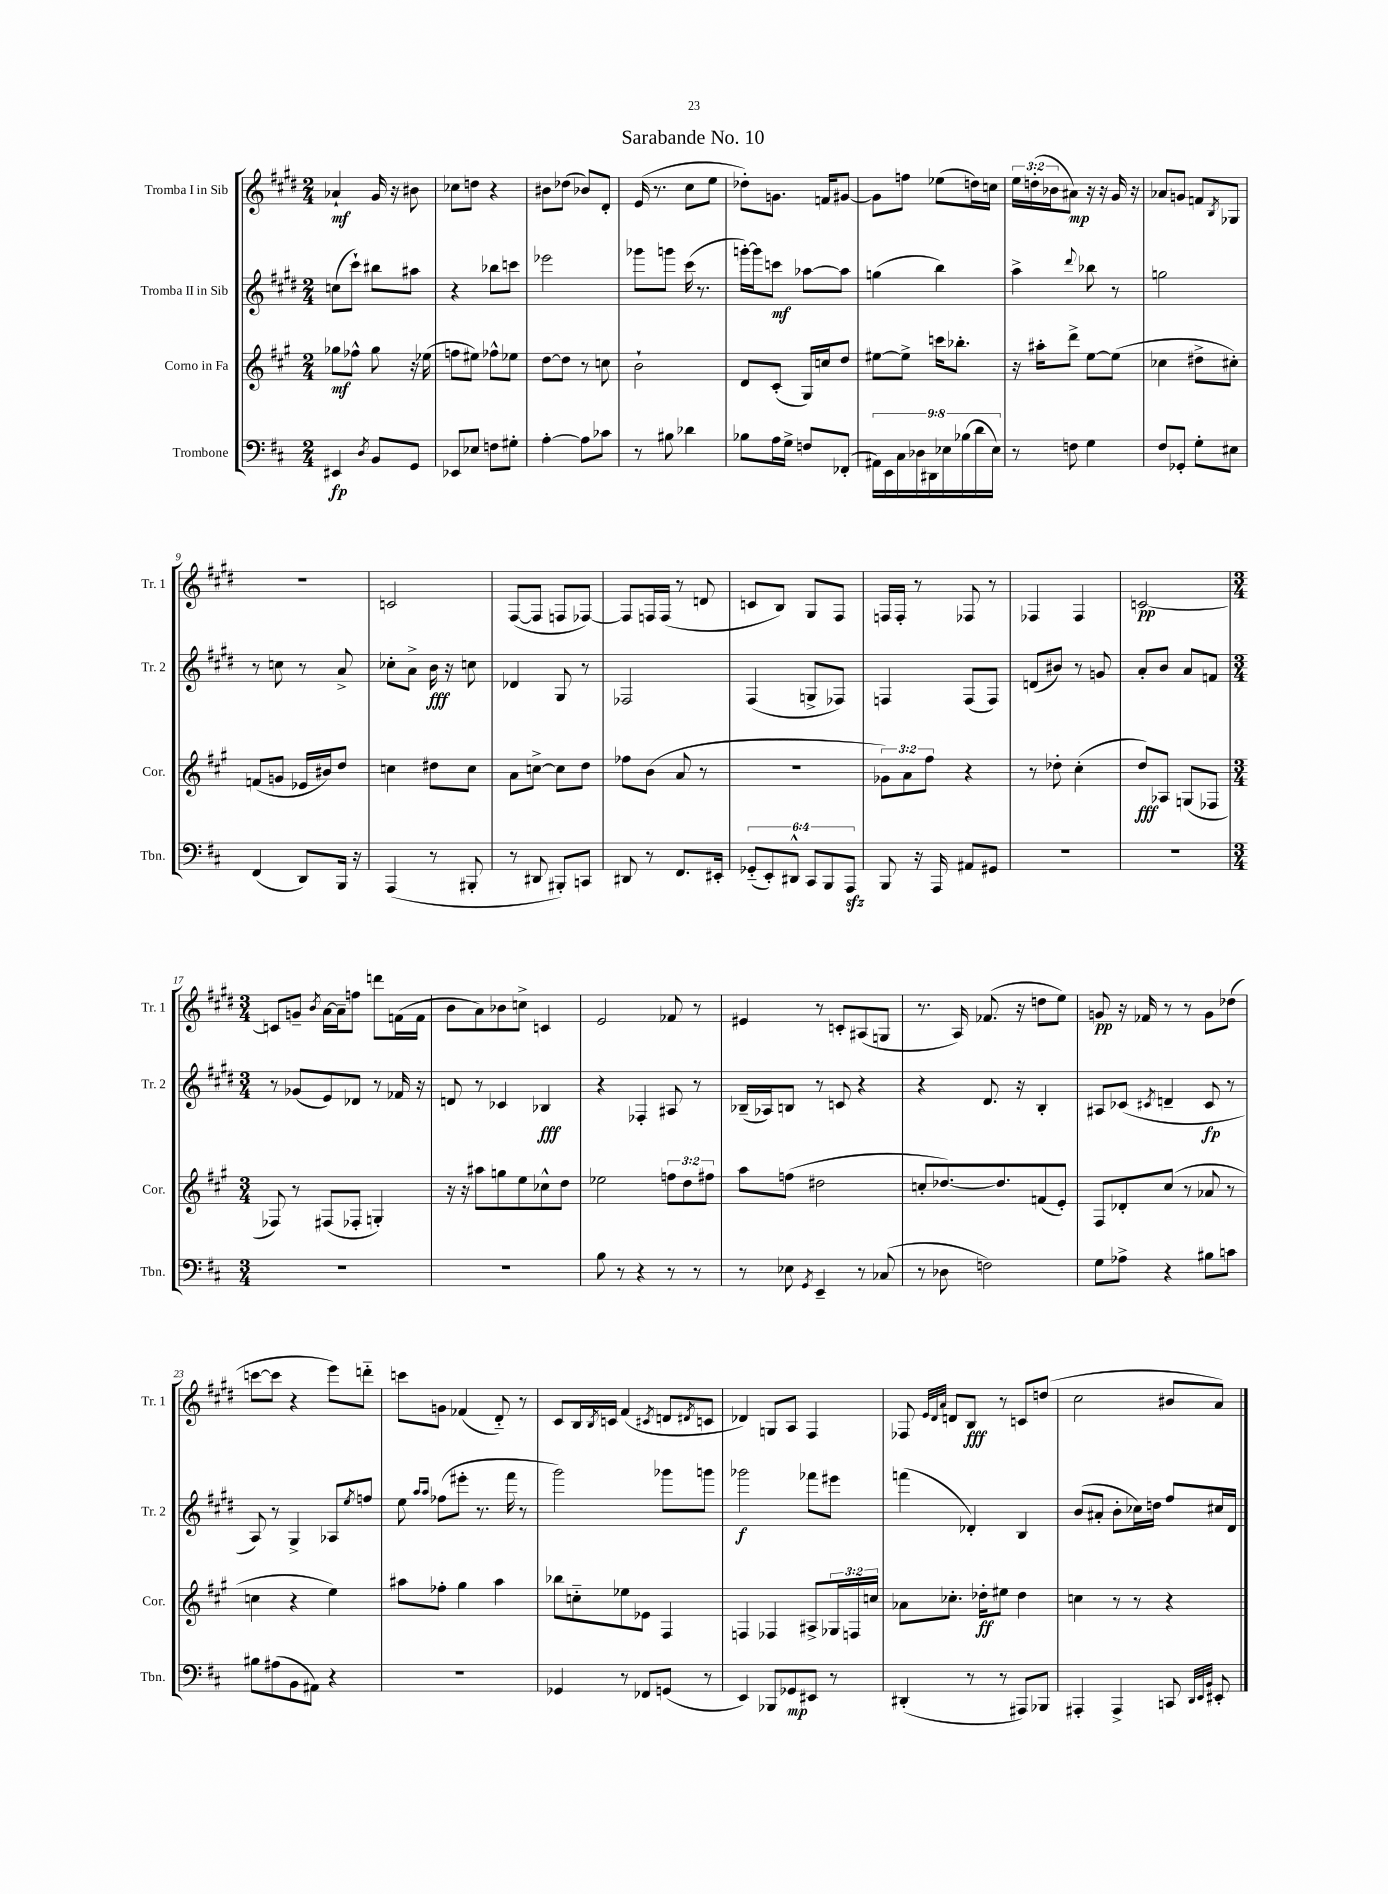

**kern	**kern	**kern	**kern
*staff4	*staff3	*staff2	*staff1
*clefF4	*clefG2	*clefG2	*clefG2
*k[f#c#]	*k[f#c#g#]	*k[f#c#g#d#]	*k[f#c#g#d#]
*M2/4	*M2/4	*M2/4	*M2/4
4EE#	8gg-	(8cc	4a-`
.	8ff-^^	8ccc#`)	.
8qD	.	.	.
8BB	8gg-	8bb#	16g#
.	.	.	16r
8GG	16r	8aa#	8b#
.	(16ee-	.	.
=	=	=	=
8EE-	8ff	4r	8cc-
8E-	8ee#)	.	8dd
8F	8ff-^^	8bb-	4r
8G#'	8ee-	8ccc	.
=	=	=	=
[4A'	[8dd	2eee-	8b#
.	8dd]	.	(8dd-
8A]	8r	.	8b-)
8c-	8cc	.	8d#'
=	=	=	=
8r	2b`	8ggg-	(16e
.	.	.	8.r
8B#	.	8ggg	.
4d-	.	(16ccc#	8cc#
.	.	8.r	.
.	.	.	8ee
=	=	=	=
8B-	8d	[16ggg')	8dd-')
.	.	16ggg]	.
16A	(8c#'	8ccc	8.g
16G^	.	.	.
8F	16G#)	[8aa-	.
.	16cc	.	16f
(8FF-'	8dd	8aa-]	[8g#
=	=	=	=
18AA#)	[8ee#	(4gg	8g#]
18EE	.	.	.
18C#	.	.	.
.	8ee#^]	.	8ff
18D-	.	.	.
18DD#	.	.	.
.	16ccc	4bb)	(8ee-
18E-	.	.	.
.	8.bb-'	.	.
(18B-	.	.	.
.	.	.	16dd)
18d	.	.	.
.	.	.	16cc
18E-)	.	.	.
=	=	=	=
8r	16r	4aa^	24ee
.	.	.	(24dd'
.	16aa#'	.	.
.	.	.	24b-
8F	8ddd^	.	8a#)
.	.	8qqddd#	.
4G	[8ee	8bb-	16r
.	.	.	16r
.	(8ee]	8r	16g#
.	.	.	16r
=	=	=	=
8F#	4cc-	2gg	8a-
8GG-'	.	.	8g
8G'	8dd#^	.	8f
.	.	.	8qB
8E#	8cc#')	.	8G-
=	=	=	=
(4FF#	(8f	8r	2r
.	8g	8cc	.
8DD)	16e-	8r	.
.	16b#)	.	.
16BBB	8dd	8a^	.
16r	.	.	.
=	=	=	=
(4AAA	4cc	8cc-'	2c
.	.	8a^	.
8r	8dd#	16b	.
.	.	16r	.
8BBB#'	8cc	8cc	.
=	=	=	=
8r	8a	4d-	([8F#
8DD#	[8cc^	.	8F#]
8BBB#')	8cc]	8G#	8F
8CC	8dd	8r	[8F-)
=	=	=	=
8DD#	8ff-	2F-	8F-]
8r	(8b	.	16F
.	.	.	(16F
8.FF#	8a	.	8r
.	8r	.	8d
16EE#'	.	.	.
=	=	=	=
(12GG-'~	2r	(4F#	8c
12EE')	.	.	.
.	.	.	8B)
12DD#^^	.	.	.
12CC#	.	8G^	8G#
12BBB	.	.	.
.	.	8F-)	8F#
12AAA	.	.	.
=	=	=	=
8BBB	12g-)	4F	16F
.	.	.	16F'
.	12a	.	.
16r	.	.	8r
.	12ff#	.	.
16AAA	.	.	.
8AA#	4r	(8F	8F-
8GG#	.	8F)	8r
=	=	=	=
2r	8r	(8d	4F-
.	8dd-'	8b#)	.
.	(4cc#'	8r	4F-
.	.	8g	.
=	=	=	=
2r	8dd)	8a'	[2c
.	8A-	8b	.
.	(8G	8a	.
.	8F-	8f	.
=	=	=	=
*M3/4	*M3/4	*M3/4	*M3/4
2.r	8F-)	8r	8c]
.	8r	(8g-	8g~
.	.	.	8qb
.	(8F#	8e)	[16a
.	.	.	16a~]
.	8F-'	8d-	8ff
.	4G')	8r	8ddd
.	.	16f-	(16f
.	.	16r	16f
=	=	=	=
2.r	16r	8d	8b
.	16r	.	.
.	8aa#	8r	8a)
.	8gg	4c-	8b-
.	8ee	.	8cc^
.	8cc-^^	4B-	4c
.	8dd	.	.
=	=	=	=
8B	2ee-	4r	2e
8r	.	.	.
4r	.	4F-'	.
8r	12ff	8A#	8f-
.	12dd	.	.
8r	.	8r	8r
.	12ff#	.	.
=	=	=	=
8r	8aa	(16B-~	4e#
.	.	16A-)	.
8E-	(8ff	8B	.
8qGG	.	.	.
4EE~	2dd#	8r	8r
.	.	8c	8c'
8r	.	4r	(8A#
(8C-	.	.	8G
=	=	=	=
8r	8cc'	4r	8.r
8D-	[8.dd-)	.	.
.	.	.	16A)
2F)	.	8.d#	(8.f-
.	8.dd-]	.	.
.	.	16r	16r
.	(8f	4B'	8dd
.	8e')	.	8ee)
=	=	=	=
8G	8F#	8A#	8g
8A-^	8d-'	(8c-	16r
.	.	.	16f-
.	.	8qc#	.
4r	(8cc#	4d~	8r
.	8r	.	8r
8B#	8a-	8c#	8g
8c	8r	8r	(8dd-
=	=	=	=
8B#	4cc	8A)	[8ccc
(8A#	.	8r	8ccc]
8BB	4r	4G#^	4r
8AA#)	.	.	.
4r	4ee)	8A-	8eee)
.	.	8qee	.
.	.	8ff	8ddd'~
=	=	=	=
2.r	8aa#	8ee	8ccc
.	.	16qqaa	.
.	.	16qqaa	.
.	8ff-'	(8ff-	8g
.	4gg#	8eee#'	(4f-
.	.	8.r	.
.	4aa#	.	8d#'~)
.	.	16fff#	.
.	.	8r	8r
=	=	=	=
4GG-	8bb-	2ggg#)	8c#
.	8cc'~	.	16B
.	.	.	8qB
.	.	.	16c
8r	8ee-	.	(4f#
8FF-	8e-	.	.
.	.	.	8qc#
(8GG	4F#	8ggg-	8d
.	.	.	8qd#
8r	.	8ggg	8c
=	=	=	=
4EE)	4F	2ggg-	4d-)
8BBB-	4F-	.	8G
8GG-	.	.	8A
8EE#	8A#^	8fff-	4F#
8r	24G-	8eee#	.
.	24F	.	.
.	24cc	.	.
=	=	=	=
(4DD#'	8a-	(4fff	8F-
.	.	.	32qqe
.	.	.	32qqd#
.	.	.	32qqa
.	8.cc-'	.	8d
8r	.	4d-')	8B
.	16dd-'	.	.
8r	8ee#	.	8r
8AAA#)	4dd-	4B	8c
8BBB-	.	.	(8dd
=	=	=	=
4AAA#'	4cc	(8b	2cc#
.	.	8a#'	.
4AAA#^	8r	8b'	.
.	8r	16cc-)	.
.	.	16dd	.
8CC	4r	8ff#	8b#
32qqDD	.	.	.
32qqEE	.	.	.
32qqBB	.	.	.
8EE#'	.	16cc#	8a)
.	.	16d#	.
==	==	==	==
*-	*-	*-	*-
